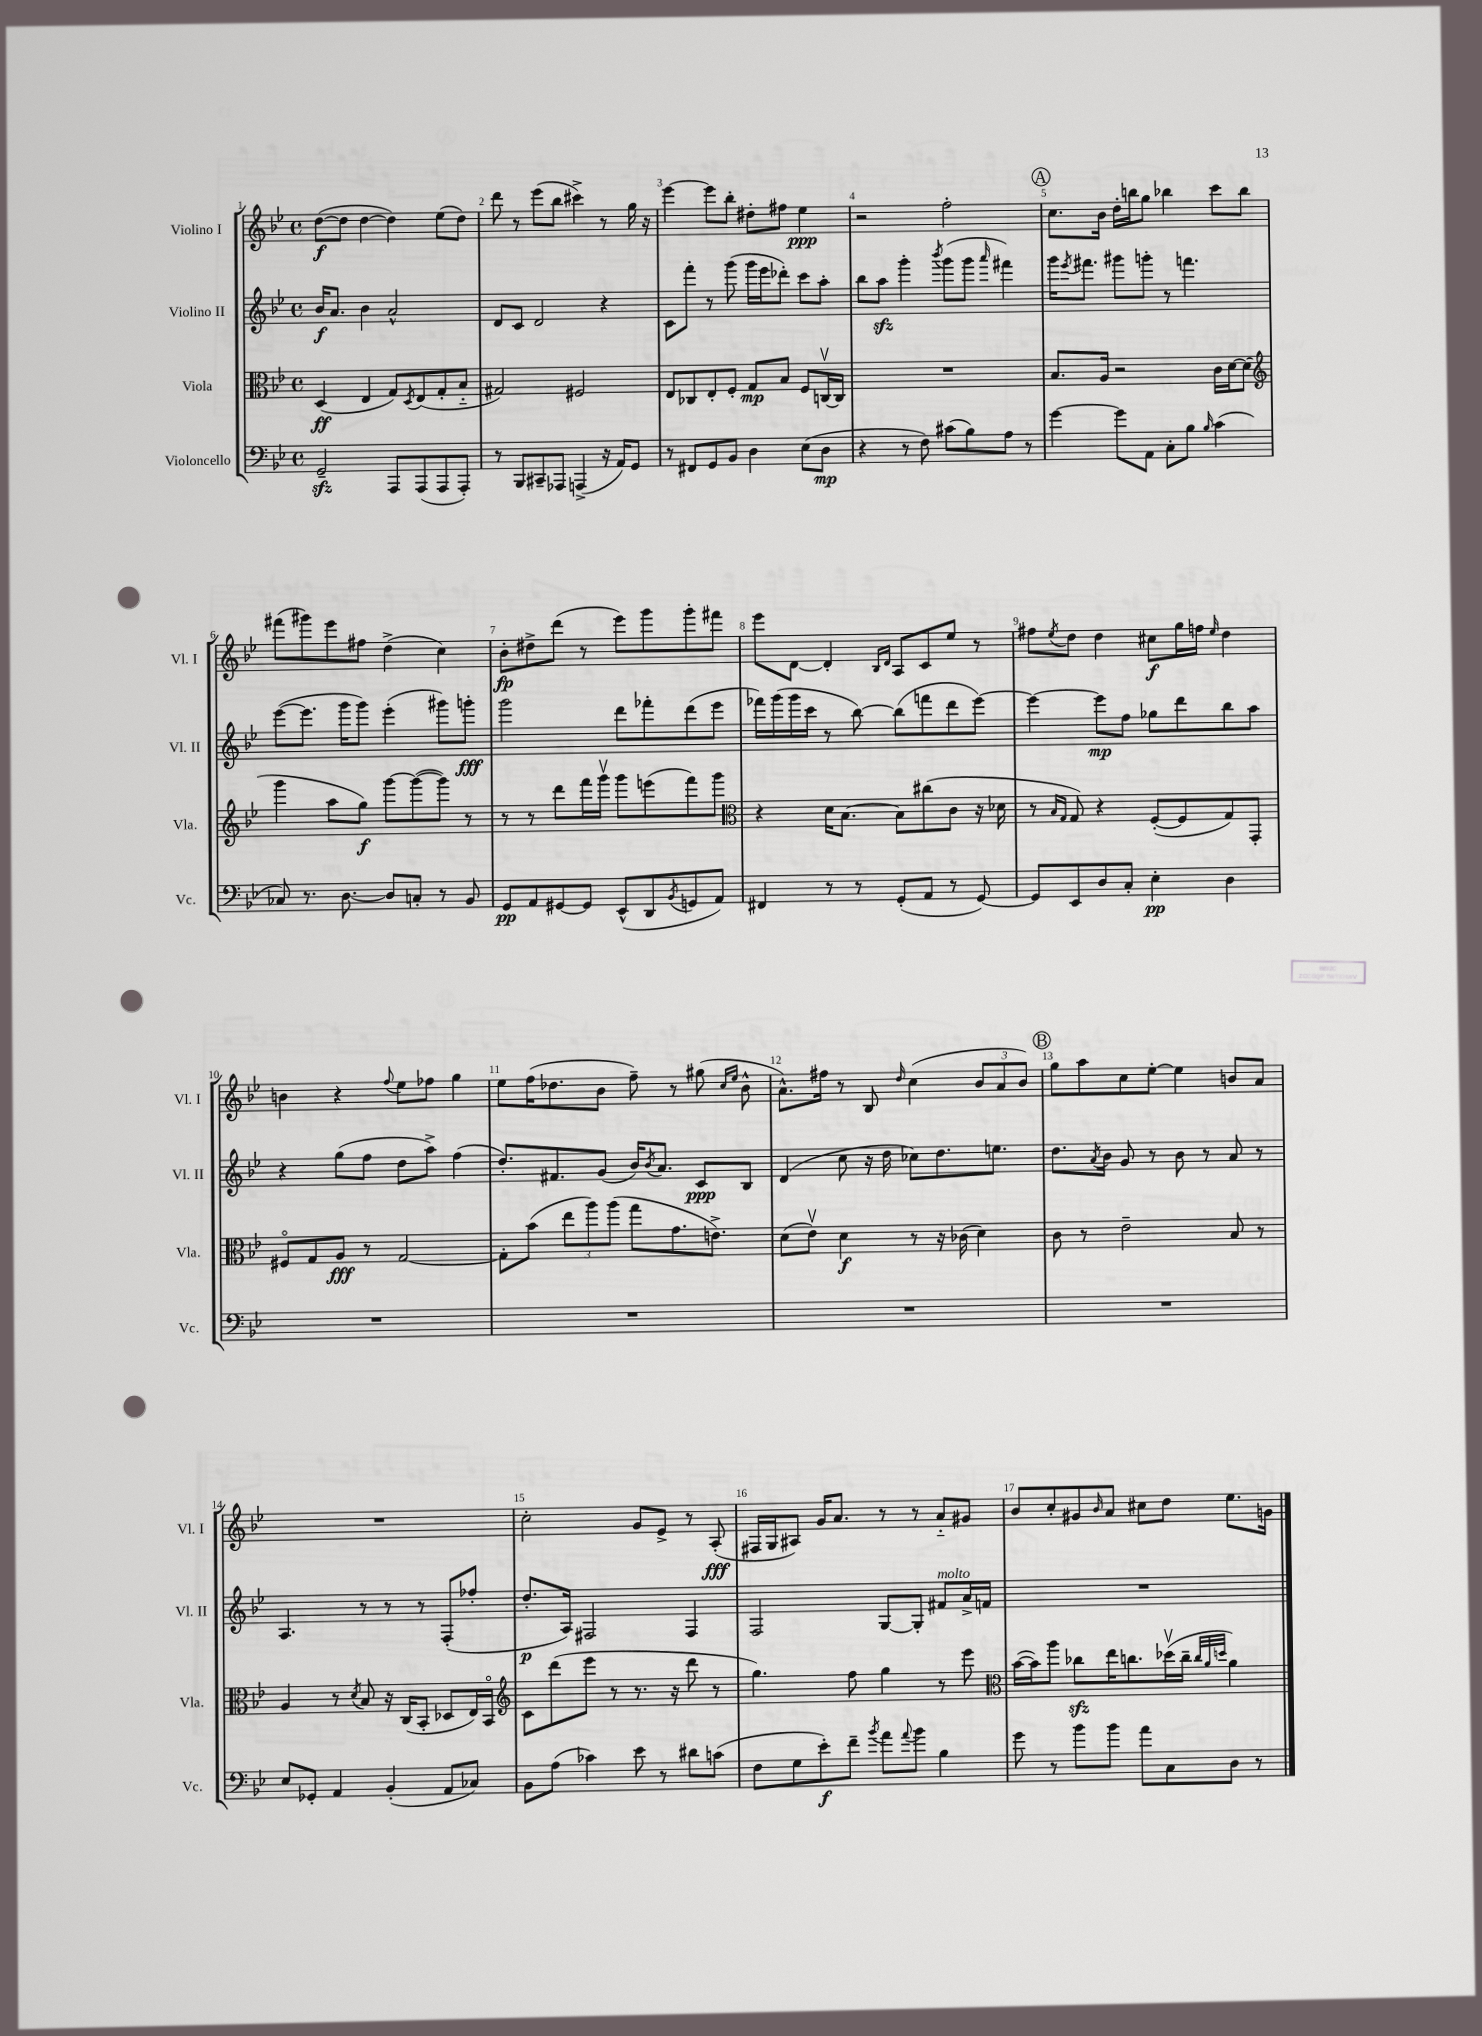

**kern	**kern	**kern	**kern
*staff4	*staff3	*staff2	*staff1
*clefF4	*clefC3	*clefG2	*clefG2
*k[b-e-]	*k[b-e-]	*k[b-e-]	*k[b-e-]
*M4/4	*M4/4	*M4/4	*M4/4
*met(c)	*met(c)	*met(c)	*met(c)
2GG~	(4D	16b-	([8dd
.	.	8.a	.
.	.	.	8dd]
.	4E-	4b-	[4dd
8AAA	8G)	2a^^	4dd])
.	8qD	.	.
(8AAA	(8E-	.	.
8AAA	8G'	.	(8ee-
8AAA')	8B-'~	.	8dd)
=	=	=	=
8r	2G#)	8d	8ddd
8BBB-	.	8c	8r
8CC#~	.	2d	(8eee-
8AAA-	.	.	8bb-
(4AAA^	2F#	.	4ccc#^)
16r	.	4r	8r
16AA)	.	.	.
8GG	.	.	16gg
.	.	.	16r
=	=	=	=
8r	8E-	8c	[4eee-
8FF#	8C-	8fff'	.
8GG	8E-'	8r	8eee-]
8BB-	8F'	(8ggg	8bb-'
4D	8G	16ggg	8dd#'
.	.	16eee-	.
.	8B-	8ddd-')	8ff#
(8E-	8F	8ccc	4ee-
8D	[16Cv	8aa'	.
.	16C]	.	.
=	=	=	=
4r	1r	8bb-	2r
.	.	8aa	.
8r	.	4ggg'	.
8F)	.	.	.
.	.	8qbbb-	.
(8c#	.	(8ggg	2ff'
8B-)	.	8ggg	.
.	.	16qqaaa	.
8A	.	4fff#)	.
8r	.	.	.
=	=	=	=
[4g	8.B-	16ggg	8.cc
.	.	8qeee-	.
.	.	8.fff#	.
.	16A	.	16b-
8g]	2r	8ggg#	16dd'
.	.	.	16bb
8AA	.	8ggg'	8gg
8C'	.	8r	4bb-
8B-	.	4.fff	.
16qqB-	.	.	.
(4c	16c	.	8ccc
.	[16d	.	.
.	(8d]	.	8bb-
=	=	=	=
*	*clefG2	*	*
8C-)	4ggg	([8eee-	(8fff#
8.r	.	8.eee-]	8ggg#)
.	8aa	.	8eee-
[8.D	.	16ggg	.
.	8gg)	8ggg)	8ff#
8D]	[8ggg	(4eee-'	(4dd^
8C'	(8ggg_	.	.
8r	8ggg])	8ggg#)	4cc)
8BB-	8r	8ggg'	.
=	=	=	=
8GG	8r	2ggg	8b-'
8AA	8r	.	8dd#^
[8GG#	8ddd	.	(8ddd
8GG#]	16fff	.	8r
.	16gggv	.	.
(8EE-^^	8ggg	8ddd	8eee-)
8DD	(8eee	8fff-'	8ggg
8qBB-	.	.	.
8GG	8fff)	(8ddd	8ggg'
8AA)	8ggg	8eee-	8fff#
=	=	=	=
*	*clefC3	*	*
4FF#	4r	16fff-)	8eee-
.	.	(16ggg	.
.	.	16ggg	[8d
.	.	16ccc	.
8r	16d	8r	4d']
.	[8.B-	.	.
8r	.	[8bb-)	.
.	.	.	16qqB-
.	.	.	16qqd
(8GG'	8B-]	(8bb-]	8A
8AA	(8cc#	8fff	8c
8r	8c	8ddd	8ee-
[8GG)	16r	[8eee-)	8r
.	16d-	.	.
=	=	=	=
8GG]	8r	4eee-_	8ff#
.	16qqB-	.	.
.	16qqG	.	8qee-
8EE-	8G)	.	8dd
8D	4r	8eee-]	4dd
8C'	.	8ff	.
4E-'	([8F'	8gg-	8cc#
.	8F]	8ddd	16gg
.	.	.	16ff
.	.	.	16qqee-
4D	8G)	8bb-	4dd
.	8GG'	8aa	.
=	=	=	=
1r	8F#o	4r	4b
.	8G	.	.
.	8A	(8gg	4r
.	8r	8ff	.
.	.	.	8qqff
.	[2G	8dd	8ee-
.	.	8aa^)	8ff-
.	.	(4ff	4gg
=	=	=	=
1r	8G']	8.dd')	8ee-
.	(8b-	.	(16ff
.	.	8.f#	8.dd-
.	12ee-	.	.
.	12aa)	.	.
.	.	(8g	8b-
.	(12aa	.	.
.	8gg	16b-)	8ff~)
.	.	8qb-	.
.	.	8.a	.
.	8.g	.	8r
.	.	8c	(8gg#
.	8.e^)	.	.
.	.	.	16qqcc
.	.	.	16qqee-
.	.	8B-	8b-^^
=	=	=	=
1r	(8d	(4d	8.a^^)
.	8e-v)	.	.
.	.	.	16ff#
.	4d	8cc	8r
.	.	16r	8B-
.	.	16dd	.
.	.	.	16qqdd
.	8r	8cc-)	(4cc
.	16r	8.dd	.
.	(16c-	.	.
.	4d)	.	12b-
.	.	8.ee	.
.	.	.	12a
.	.	.	12b-)
=	=	=	=
1r	8c	8.dd	8gg
.	8r	.	8aa
.	.	8qa	.
.	.	16b-	.
.	2e-~	8g	8cc
.	.	8r	[8ee-'
.	.	8b-	4ee-]
.	.	8r	.
.	8B-	8a	8b
.	8r	8r	8a
=	=	=	=
8E-	4A	4.A	1r
8GG-'	.	.	.
4AA	8r	.	.
.	8qd	.	.
.	8B-	8r	.
(4BB-'	16r	8r	.
.	(16C	.	.
.	8BB-'	8r	.
8AA	8D-	(8F'	.
8C-)	16E-)	8ff-'	.
.	16BB-o	.	.
=	=	=	=
*	*clefG2	*	*
8BB-	8c	8.dd'	2cc'
(8A	(8ddd	.	.
.	.	16A)	.
4c-)	8eee-	2F#	.
.	8r	.	.
8e-	8.r	.	8g
8r	.	.	8e-^
.	16r	.	.
8d#	8ddd	4F#	8r
(8c	8r	.	(8A'
=	=	=	=
8F	4.gg)	2F	16F#
.	.	.	16G
8G	.	.	8A#)
8e-')	.	.	16g
.	.	.	8.a
8f~	8ff	.	.
8qb-	.	.	.
8a	4gg	[8G	8r
8qqa	.	.	.
8b-	.	8G']	8r
4B-	8r	8f#	8a'~
.	8eee-	16a^	8g#
.	.	16f	.
=	=	=	=
*	*clefC3	*	*
8g	([16b-	1r	8b-
.	16b-])	.	.
8r	8aa	.	8cc'
8b-	8cc-	.	8g#
.	.	.	16qqb-
8b-	16ee-	.	8a
.	8.cc	.	.
8a	.	.	8cc#
8C	(16dd-v	.	8dd
.	16cc~	.	.
.	32qqcc	.	.
.	32qqa	.	.
.	32qqdd	.	.
8D	4a)	.	8.ee-
8r	.	.	.
.	.	.	16g
==	==	==	==
*-	*-	*-	*-
